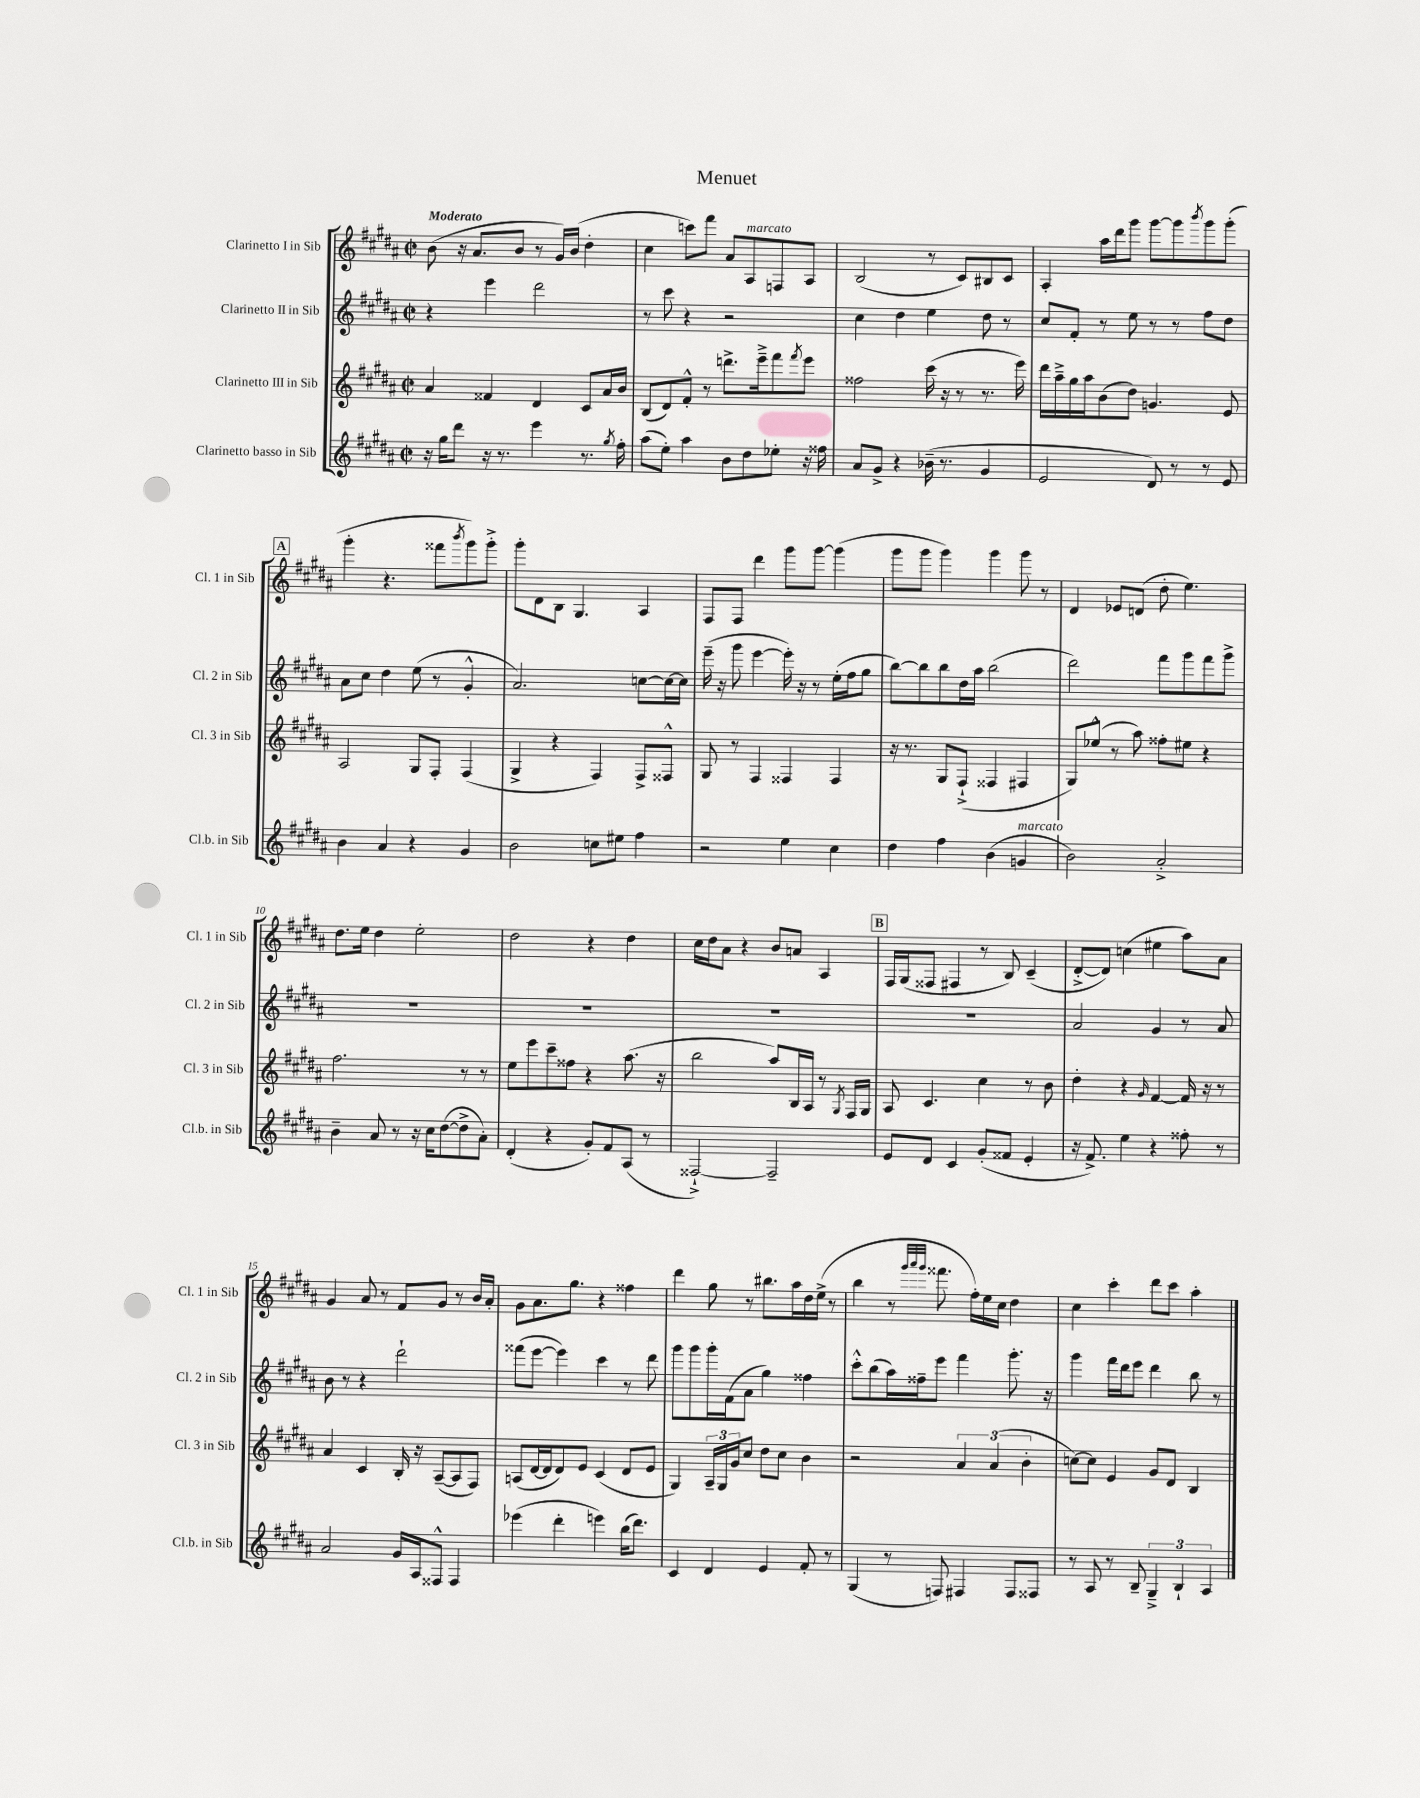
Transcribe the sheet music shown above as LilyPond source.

\header { title = "Menuet" }
<<
\new StaffGroup <<
\new Staff = "s0" \with { instrumentName = "Clarinetto I in Sib" shortInstrumentName = "Cl. 1 in Sib" } {
    \clef treble \key b \major \defaultTimeSignature \time 2/2 \tempo "Moderato"
    b'8( r16 ais'8. b'8 r8 gis'16) b'16( dis''4-. |
    cis''4 c'''8) fis'''8 ais'8 ais8^\markup { \italic "marcato" } f8 ais8 |
    b2( r8 cis'8) bis8 cis'8 |
    ais4-. ais''16 dis'''16 gis'''8 gis'''8~ gis'''8 \acciaccatura { b'''8 } gis'''8 gis'''8-.( |
    \mark \markup { \box "A" } gis'''4-. r4. fisis'''8 \acciaccatura { b'''8 } gis'''8) gis'''8-.-> |
    gis'''8-. dis'8 b8 gis4. ais4 |
    fis8 fis8 dis'''4 gis'''8 gis'''8~ gis'''4( |
    gis'''8 gis'''8 gis'''4) gis'''4 gis'''8 r8 |
    dis'4 ees'8 d'8( dis''8-. e''4.) |
    dis''8. e''16 dis''4 e''2-. |
    dis''2 r4 dis''4 |
    cis''16 dis''16 ais'8 r4 b'8 a'8 ais4 |
    \mark \markup { \box "B" } fis16 gis16( fisis8 fis4 r8 b8) cis'4--( |
    dis'8~-.-> dis'8) c''4( eis''4 ais''8) ais'8 |
    gis'4 ais'8 r8 fis'8 gis'8 r8 b'16 ais'16-. |
    gis'8 ais'8. gis''8. r4 fisis''4 |
    dis'''4 gis''8 r8 bis''8. ais''16 dis''16 e''16->( r8 |
    b''4 r8 \grace { gis'''32 ais'''32 gis'''32 } fisis'''8. fis''16-.) e''16 cis''16 dis''4 |
    cis''4 cis'''4-. dis'''8 cis'''8 ais''4-. \bar "|." |
}
\new Staff = "s1" \with { instrumentName = "Clarinetto II in Sib" shortInstrumentName = "Cl. 2 in Sib" } {
    \clef treble \key b \major \defaultTimeSignature \time 2/2
    r4 e'''4 dis'''2 |
    r8 cis'''8 r4 r2 |
    cis''4 dis''4 e''4 dis''8 r8 |
    cis''8 fis'8-. r8 e''8 r8 r8 fis''8 dis''8 |
    \mark \markup { \box "A" } ais'8 cis''8 dis''4 e''8( r8 gis'4-.-^ |
    ais'2.) c''8~ c''16~ c''16 |
    e'''16--( r16 gis'''8 e'''4~ e'''16-.) r16 r8 e''16-.( fis''16 gis''8 |
    b''8~) b''8 b''8 dis''16 ais''16 b''2( |
    dis'''2) fis'''8 gis'''8 fis'''8 gis'''8-> |
    R1 |
    R1 |
    R1 |
    \mark \markup { \box "B" } R1 |
    ais'2 gis'4 r8 ais'8 |
    b'8 r8 r4 dis'''2-! |
    fisis'''8( e'''8~ e'''4) cis'''4 r8 dis'''8 |
    gis'''8 gis'''8 gis'''16-. fis'16( ais'8 gis''4) fisis''4 |
    cis'''8-.-^ b''8( ais''16) fisis''16-- e'''8 fis'''4 gis'''8.-. r16 |
    gis'''4 fis'''16 dis'''16 e'''8 dis'''4 b''8 r8 \bar "|." |
}
\new Staff = "s2" \with { instrumentName = "Clarinetto III in Sib" shortInstrumentName = "Cl. 3 in Sib" } {
    \clef treble \key b \major \defaultTimeSignature \time 2/2
    ais'4 fisis'4 dis'4 cis'8 ais'16 b'16 |
    b8( dis'8) fis'8-.-^ r8 d'''8.-> e'''16---> fis'''8 \acciaccatura { fis'''8 } e'''8 |
    fisis''2 cis'''16( r16 r8 r8. e'''16) |
    dis'''16 ais''16---> gis''16 ais''16 b'8( dis''8) g'4. e'8 |
    \mark \markup { \box "A" } ais2 gis8 fis8-. fis4( |
    gis4-> r4 fis4) fis8-> fisis8-^ |
    gis8 r8 fis4 fisis4 fisis4 |
    r16 r8. gis8 fis8-!->( fisis4 fis4 |
    gis8) ees''8-^( r8 ais''8) fisis''8-. eis''8 r4 |
    fis''2. r8 r8 |
    e''8 e'''8 cis'''8-- fisis''8 r4 ais''8.( r16 |
    b''2 ais''8) b16 ais16 r8 \acciaccatura { gis8 } fis16 gis16 |
    \mark \markup { \box "B" } ais8 cis'4. cis''4 r8 b'8 |
    dis''4-. r4 \grace { gis'16 } fis'4~ fis'16 r16 r8 |
    ais'4 cis'4 b16-. r16 ais8~--( ais8 fis8) |
    a8( dis'16~ dis'16 dis'8) e'8 cis'4( dis'8 e'8 |
    gis4) \tuplet 3/2 { ais16-- gis16 gis'16 } cis''8 dis''8 cis''8 b'4 |
    r2 \tuplet 3/2 { ais'4 ais'4( b'4-. } |
    c''8~) c''8 e'4 gis'8 dis'8 b4 \bar "|." |
}
\new Staff = "s3" \with { instrumentName = "Clarinetto basso in Sib" shortInstrumentName = "Cl.b. in Sib" } {
    \clef treble \key b \major \defaultTimeSignature \time 2/2
    r16 gis''16 dis'''8 r16 r8. e'''4 r8. \acciaccatura { gis''8 } fis''16-. |
    ais''8( e''8-.) ais''4 b'8 dis''8 ees''8-. r16 fisis''16 |
    ais'8 gis'8-> r4 bes'16--( r8. gis'4 |
    e'2 dis'8) r8 r8 e'8 |
    \mark \markup { \box "A" } b'4 ais'4 r4 gis'4 |
    b'2 c''8 eis''8 fis''4 |
    r2 e''4 cis''4 |
    dis''4 fis''4 b'4( g'4^\markup { \italic "marcato" } |
    b'2) ais'2-.-> |
    b'4-- ais'8 r8 r16 cis''16 dis''8~( dis''8-> ais'8-.) |
    dis'4-.( r4 gis'8-.) fis'8 ais8( r8 |
    fisis2~-!->) fisis2-- |
    \mark \markup { \box "B" } e'8 dis'8 cis'4 gis'8-.( fisis'8 e'4-. |
    r16 fis'8.->) e''4 r4 fisis''8-. r8 |
    ais'2 gis'16 ais16 fisis8-^ fisis4 |
    ees'''4( dis'''4-. e'''4) b''16( dis'''8.) |
    cis'4 dis'4 e'4 fis'8-. r8 |
    gis4( r8 f8) fis4 fis8 fisis8 |
    r8 ais8 r8 b8-- \tuplet 3/2 { gis4---> b4-! ais4 } \bar "|." |
}
>>
>>
